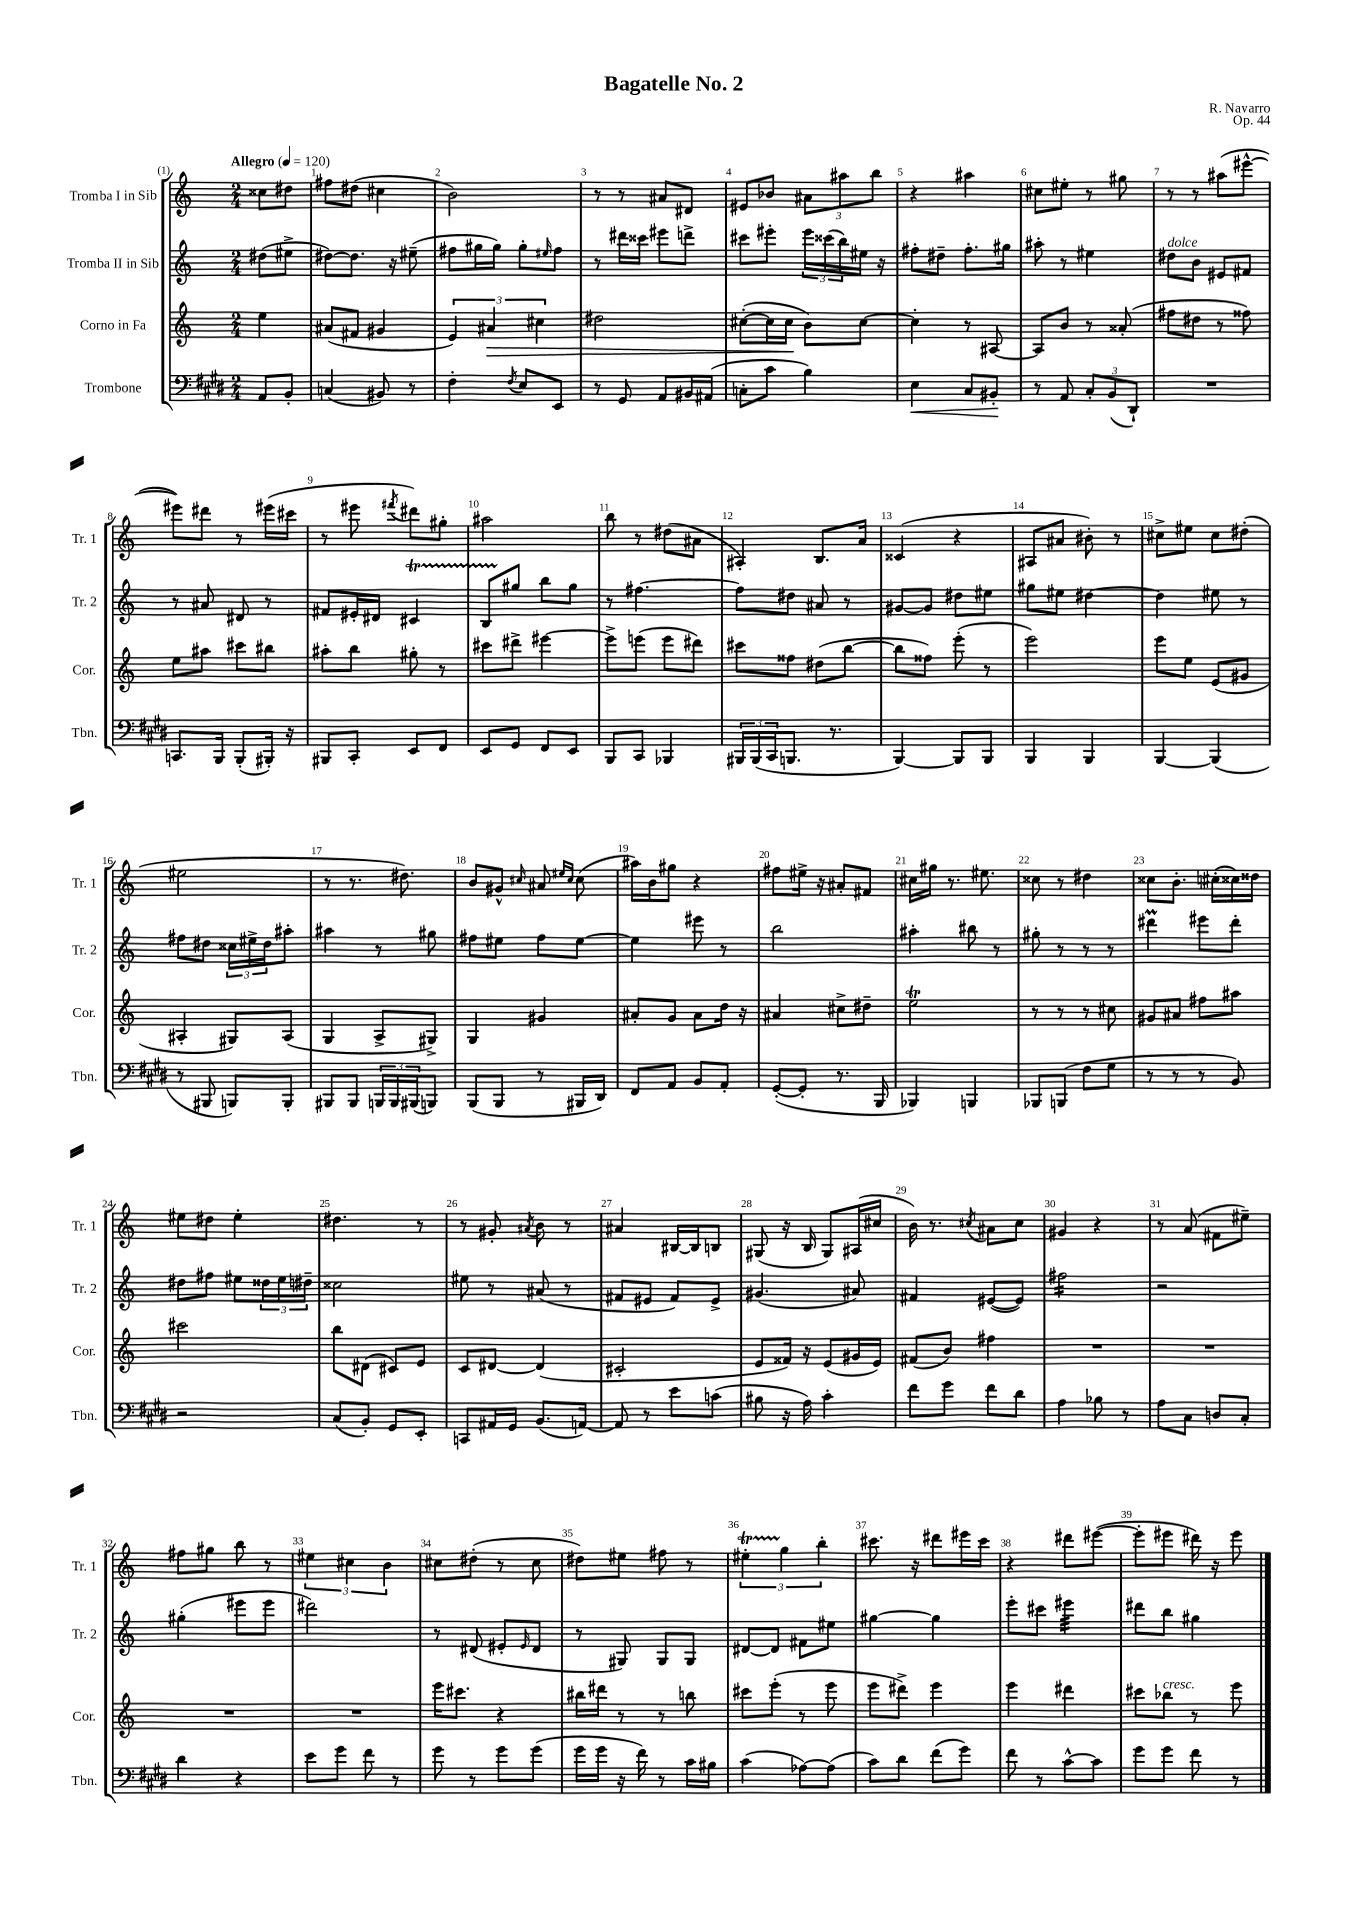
\header { title = "Bagatelle No. 2" composer = "R. Navarro" opus = "Op. 44" }
<<
\new StaffGroup <<
\new Staff = "s0" \with { instrumentName = "Tromba I in Sib" shortInstrumentName = "Tr. 1" } {
    \clef treble \key c \major \numericTimeSignature \time 2/4 \partial 4 \tempo "Allegro" 4 = 120
    cisis''8 dis''8 |
    fis''8 dis''8( cis''4 |
    b'2) |
    r8 r8 ais'8 dis'8 |
    eis'8 bes'8 \tuplet 3/2 { ais'8 ais''8 b''8 } |
    r4 ais''4 |
    cis''8 eis''8-. r8 gis''8 |
    r8 r8 ais''8( eis'''8~-^ |
    eis'''8) dis'''8 r8 eis'''16( cis'''16 |
    r8 eis'''8 \acciaccatura { fis'''8 } dis'''8) gis''8-. |
    ais''2 |
    b''8 r8 dis''8( ais'8 |
    ais4-.) b8. a'16 |
    cisis'4( r4 |
    ais8 ais'8 bis'8-.) r8 |
    cis''8-> eis''8 cis''8 dis''8-.( |
    eis''2 |
    r8 r8. dis''8.) |
    b'8 gis'8-^ \grace { cis''16 } ais'8 \grace { eis''16 cis''16 } cis''8( |
    ais''16) b'16 gis''8 r4 |
    fis''8 eis''16-> r16 ais'8-. fis'8 |
    cis''16 gis''16 r8. eis''8. |
    cisis''8 r8 dis''4 |
    cisis''8 b'8.-. cis''16-.( cisis''16) disis''16 |
    eis''8 dis''8 eis''4-. |
    dis''4. r8 |
    r8 gis'8-. \acciaccatura { ais'8 } b'8 r8 |
    ais'4 bis16~ bis16 b8 |
    gis8( r16 b16 gis8) ais16( cis''16 |
    b'16) r8. \acciaccatura { cis''8 } ais'8 cis''8 |
    gis'4 r4 |
    r8 a'8( fis'8 eis''8--) |
    fis''8 gis''8 b''8 r8 |
    \tuplet 3/2 { eis''4 cis''4 b'4 } |
    cis''8 dis''8-.( r8 cis''8 |
    dis''8) eis''8 fis''8 r8 |
    \tuplet 3/2 { eis''4-.\startTrillSpan g''4\stopTrillSpan b''4-. } |
    cis'''8. r16 dis'''8 eis'''16 cis'''16 |
    r4 dis'''8 eis'''8~( |
    eis'''8-. eis'''8 dis'''16) r16 eis'''8 \bar "|." |
}
\new Staff = "s1" \with { instrumentName = "Tromba II in Sib" shortInstrumentName = "Tr. 2" } {
    \clef treble \key c \major \numericTimeSignature \time 2/4 \partial 4
    dis''8( eis''8-> |
    dis''8~) dis''8. r16 eis''8--( |
    fis''8 gis''16 gis''16) gis''8-. \grace { eis''16 } fis''8 |
    r8 dis'''16 cisis'''16 eis'''8 d'''8-> |
    cis'''8 eis'''8-. \tuplet 3/2 { eis'''16 cisis'''16( b''16) } eis''16 r16 |
    fis''8-. dis''8-- fis''8.-. gis''16 |
    ais''8-. r8 eis''4 |
    dis''8^\markup { \italic "dolce" } b'8 eis'8 fis'8 |
    r8 ais'8 dis'8 r8 |
    fis'8 eis'16-. dis'16 cis'4\startTrillSpan |
    b8 gis''8\stopTrillSpan b''8 gis''8 |
    r8 fis''4.~ |
    fis''8 dis''8 ais'8 r8 |
    gis'8~ gis'8 dis''8 eis''8 |
    gis''8 eis''8 dis''4~ |
    dis''4 eis''8 r8 |
    fis''8 dis''8 \tuplet 3/2 { cisis''16 eis''16-> dis''16 } ais''8-. |
    ais''4 r8 gis''8 |
    fis''8 eis''8 fis''8 eis''8~ |
    eis''4 eis'''8 r8 |
    b''2 |
    ais''4-. bis''8 r8 |
    gis''8-. r8 r8 r8 |
    dis'''4\prall eis'''8 dis'''8-. |
    dis''8 fis''8 eis''8 \tuplet 3/2 { disis''16 eis''16 dis''16-- } |
    cisis''2 |
    eis''8 r8 ais'8( r8 |
    fis'8 eis'8 fis'8) eis'8-> |
    gis'4.( ais'8) |
    fis'4 eis'8~( eis'8) |
    fis''2:16 |
    r2 |
    gis''4-.( eis'''8 eis'''8 |
    dis'''2) |
    r8 dis'8( eis'8-. \grace { eis'16 } dis'8 |
    r8 gis8) gis8 gis8 |
    dis'8~ dis'8 fis'8 eis''8 |
    gis''4~ gis''4 |
    e'''8-. cis'''8 eis'''4:32 |
    dis'''8 b''8 gis''4 \bar "|." |
}
\new Staff = "s2" \with { instrumentName = "Corno in Fa" shortInstrumentName = "Cor." } {
    \clef treble \key c \major \numericTimeSignature \time 2/4 \partial 4
    e''4 |
    ais'8( fis'8 gis'4 |
    \tuplet 3/2 { e'4) ais'4\> cis''4 } |
    dis''2 |
    cis''8~-.( cis''16 cis''16\! b'8) cis''8~ |
    cis''4-. r8 ais8~ |
    ais8 b'8 r8 aisis'8-.( |
    fis''8 dis''8 r8 fisis''8) |
    e''8 ais''8 cis'''8 bis''8 |
    ais''8-. b''8 gis''8-. r8 |
    cis'''8 dis'''8-> eis'''4~ |
    eis'''8-> e'''8( e'''8 dis'''8) |
    cis'''8 fisis''8 dis''8( b''8~ |
    b''8 fisis''8) e'''8-.( r8 |
    e'''2) |
    e'''8 e''8 e'8( gis'8 |
    ais4-. gis8) ais8( |
    g4 a8-> gis8->) |
    g4 gis'4 |
    ais'8-. g'8 ais'8 d''16 r16 |
    ais'4 cis''8-> dis''8-- |
    e''2\trill |
    r8 r8 r8 cis''8 |
    gis'8 ais'8 fis''8 ais''8 |
    cis'''2 |
    b''8 dis'8( cis'8) e'8 |
    c'8 dis'8~ dis'4( |
    cis'2-. |
    e'8 fisis'16) r16 e'8( gis'16 e'16) |
    fis'8( b'8) fis''4 |
    R2 |
    R2 |
    R2 |
    R2 |
    e'''16 cis'''8. r4 |
    bis''16 dis'''16 r8 r8 b''8 |
    cis'''8 e'''8-.( r8 e'''8 |
    e'''8 dis'''8->) e'''4 |
    e'''4 dis'''4 |
    cis'''8 bes''8^\markup { \italic "cresc." } r8 e'''8 \bar "|." |
}
\new Staff = "s3" \with { instrumentName = "Trombone" shortInstrumentName = "Tbn." } {
    \clef bass \key e \major \numericTimeSignature \time 2/4 \partial 4
    a,8 b,8-. |
    c4( bis,8) r8 |
    fis4-. \acciaccatura { fis8 } e8 e,8 |
    r8 gis,8 a,8 bis,16 ais,16( |
    c8-. cis'8 b4) |
    e4\< cis8 bis,8-.\! |
    r8 a,8 \tuplet 3/2 { cis8-. b,8( dis,8-!) } |
    R2 |
    c,8. b,,16 b,,8-.( bis,,16-.) r16 |
    bis,,8 cis,8-. e,8 fis,8 |
    e,8 gis,8 fis,8 e,8 |
    b,,8 cis,8 bes,,4 |
    \tuplet 3/2 { bis,,16 bis,,16( cis,16 } b,,8. r8. |
    b,,4~) b,,8 b,,8 |
    b,,4 b,,4 |
    b,,4~ b,,4( |
    r8 bis,,8 b,,8) b,,8-. |
    bis,,8 bis,,8 \tuplet 3/2 { b,,16 b,,16 bis,,16( } b,,8) |
    b,,8( b,,8 r8 bis,,16 dis,16) |
    fis,8 a,8 b,8 a,8-. |
    gis,8~-.( gis,8-. r8. b,,16 |
    bes,,4) b,,4 |
    bes,,8 b,,8( fis8 gis8 |
    r8 r8 r8 b,8) |
    r2 |
    cis8( b,8-.) gis,8 e,8-. |
    c,8 ais,16 gis,16 b,8.( a,16~) |
    a,8 r8 e'8 c'8( |
    bis8 r16 a16) cis'4-. |
    fis'8 gis'8 fis'8 dis'8 |
    a4 bes8 r8 |
    a8 cis8 d8 cis8-. |
    dis'4 r4 |
    e'8 gis'8 fis'8 r8 |
    gis'8 r8 gis'8 gis'8( |
    gis'16 gis'16 r16 fis'16) r8 cis'16 bis16 |
    cis'4( aes8~) aes8( |
    cis'8) dis'8 fis'8( gis'8) |
    fis'8 r8 cis'8~-^ cis'8 |
    gis'8 gis'8 fis'8 r8 \bar "|." |
}
>>
>>
\layout { \context { \Score \override BarNumber.break-visibility = ##(#f #t #t) barNumberVisibility = #all-bar-numbers-visible } }
